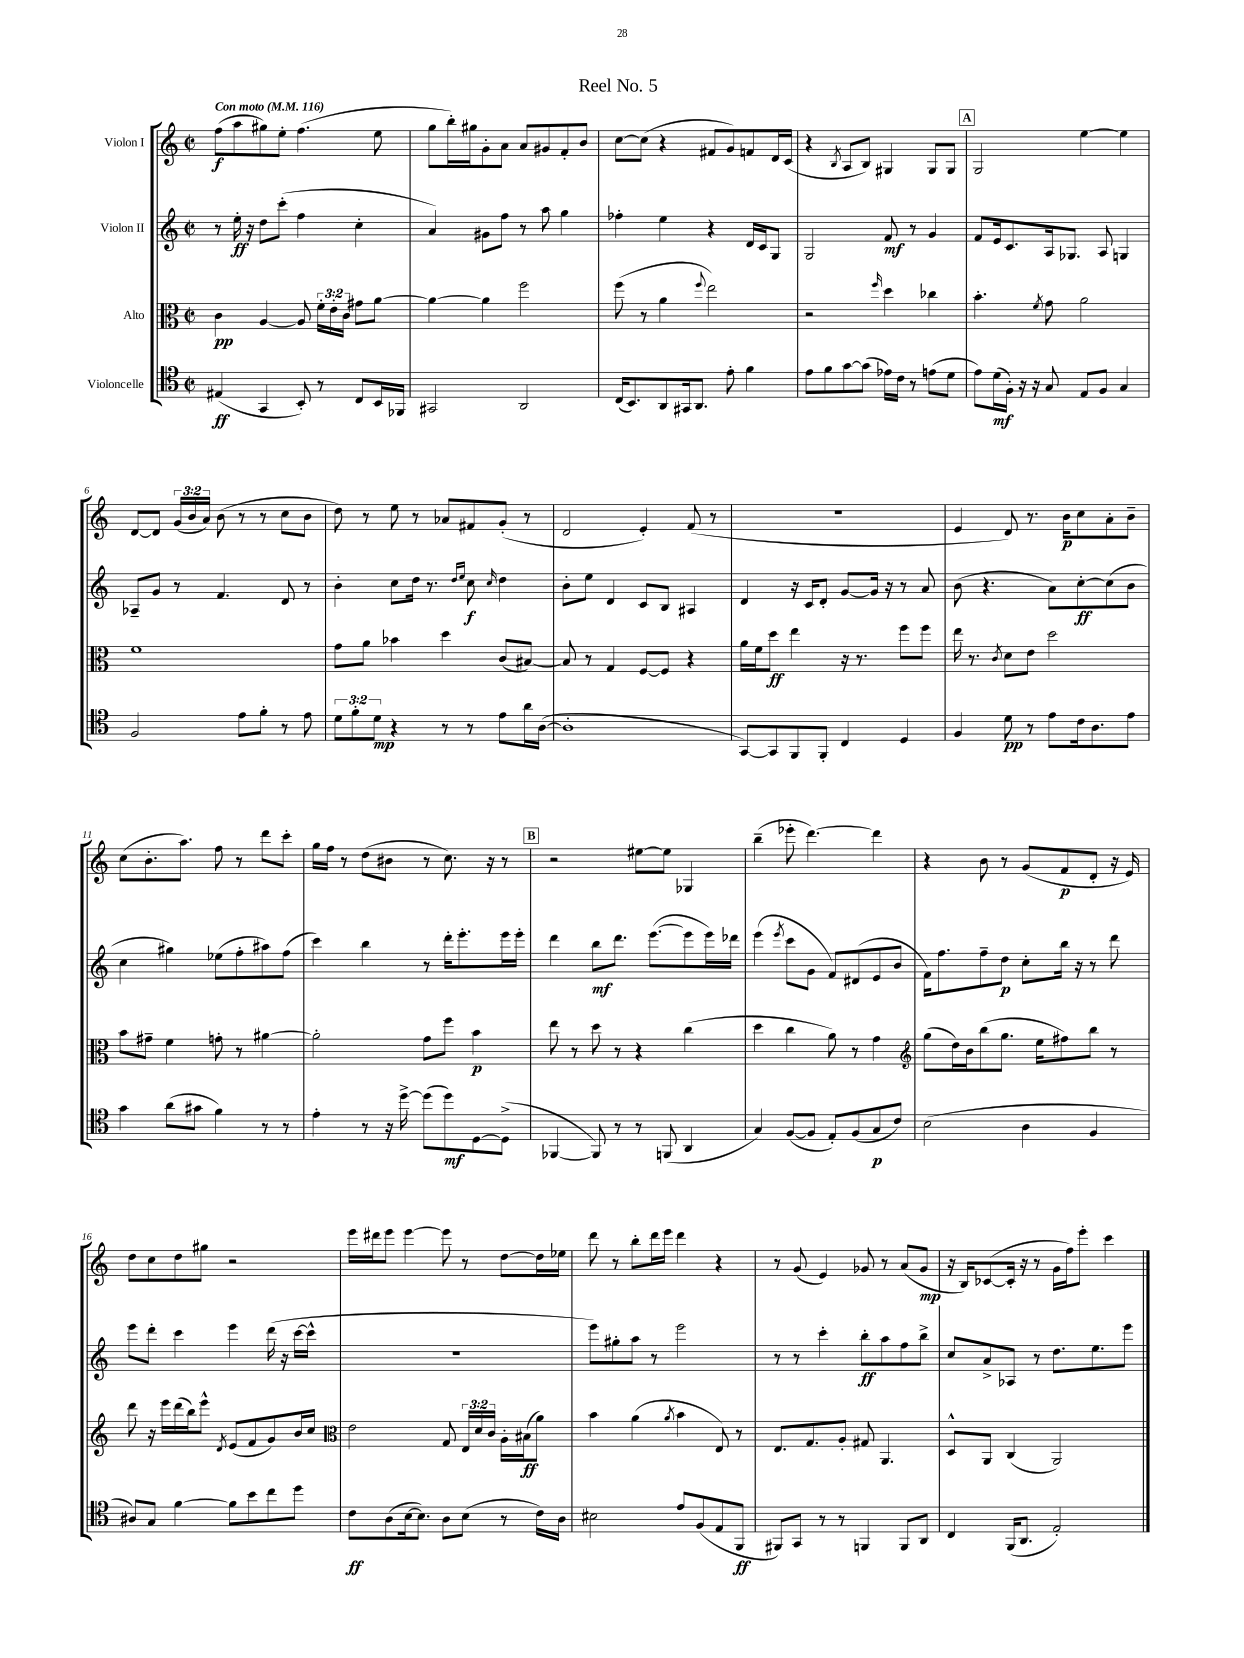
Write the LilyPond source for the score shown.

\header { title = "Reel No. 5" }
<<
\new StaffGroup <<
\new Staff = "s0" \with { instrumentName = "Violon I" } {
    \clef treble \key c \major \defaultTimeSignature \time 2/2 \override Staff.TupletNumber.text = #tuplet-number::calc-fraction-text \tempo "Con moto" 4 = 116
    \autoBeamOff f''8[\f( a''8 gis''8) e''8]-. f''4.( e''8 |
    g''8[ b''16-.) gis''16 g'8-. a'8] a'8[ gis'8 f'8-. b'8] |
    c''8[~ c''8]( r4 fis'8[ g'8) f'8 d'16 c'16]( |
    r4 \acciaccatura { b8 } a8[ b8]) gis4 gis8[ gis8] |
    \mark \markup { \box "A" } g2 e''4~ e''4 |
    d'8[~ d'8] \tuplet 3/2 { g'16[( b'16 a'16]) } b'8( r8 r8 c''8[ b'8] |
    d''8) r8 e''8 r8 aes'8[ fis'8 g'8]-.( r8 |
    d'2 e'4-.) f'8( r8 |
    R1 |
    e'4 d'8) r8. b'16[\p c''8 a'8-. b'8]-- |
    c''8[( b'8.-. a''8.]) f''8 r8 d'''8[ c'''8]-. |
    g''16[ f''16] r8 d''8[( bis'8] r8 c''8.) r16 r8 |
    \mark \markup { \box "B" } r2 eis''8[~ eis''8] ges4 |
    b''4--( ees'''8-. d'''4.~) d'''4 |
    r4 b'8 r8 g'8[( f'8\p d'8]-. r16 e'16) |
    d''8[ c''8 d''8 gis''8] r2 |
    e'''16[ dis'''16 e'''8] e'''4~ e'''8 r8 d''8[~ d''16 ees''16] |
    d'''8 r8 b''8[-. d'''16 e'''16] d'''4 r4 |
    r8 g'8( e'4) ges'8 r8 a'8[( ges'8]\mp |
    r16 b16[) ces'8~( ces'16]-. r16 r8 g'16[ f''16) e'''8]-. c'''4 \bar "|." |
}
\new Staff = "s1" \with { instrumentName = "Violon II" } {
    \clef treble \key c \major \defaultTimeSignature \time 2/2
    \autoBeamOff r8 e''16-.\ff r16 d''8[ c'''8]-.( f''4 c''4-. |
    a'4) gis'8[ f''8] r8 a''8 g''4 |
    fes''4-. e''4 r4 d'16[ c'16 g8] |
    g2 f'8\mf r8 g'4 |
    \mark \markup { \box "A" } f'8[ e'16 c'8. a16 ges8.] a8 g4 |
    aes8[-- g'8] r8 f'4. d'8 r8 |
    b'4-. c''8[ d''16] r8. \grace { d''16[ e''16] } c''8\f \grace { c''16 } d''4 |
    b'8[-. e''8] d'4 c'8[ b8] ais4 |
    d'4 r16 c'16[ d'8]-. g'8[~ g'16] r16 r8 a'8 |
    b'8( r4. a'8[) c''8~-.\ff c''8( b'8] |
    c''4 gis''4) ees''8[( f''8-. ais''8) f''8]( |
    c'''4) b''4 r8 d'''16[-. e'''8.-. e'''16 e'''16]-. |
    \mark \markup { \box "B" } d'''4 b''8[\mf d'''8.] e'''8.[~( e'''8 e'''16) des'''16] |
    e'''4( \acciaccatura { e'''8 } c'''8[ g'8] f'8[) dis'8( e'8 b'8] |
    f'16[) f''8. f''8-- d''8]\p c''8[-. b''16] r16 r8 d'''8 |
    e'''8[ d'''8]-. c'''4 e'''4 d'''16( r16 c'''16[~ c'''16]-^ |
    r1 |
    e'''8[) gis''8-. a''8] r8 e'''2 |
    r8 r8 c'''4-. b''8[-.\ff a''8 f''8 b''8]-> |
    c''8[ a'8-> aes8] r8 d''8.[ e''8. e'''8] \bar "|." |
}
\new Staff = "s2" \with { instrumentName = "Alto" } {
    \clef alto \key c \major \defaultTimeSignature \time 2/2 \override Staff.TupletNumber.text = #tuplet-number::calc-fraction-text
    \autoBeamOff c'4\pp a4~ a8 \tuplet 3/2 { f'16[-. e'16-. c'16] } gis'8[ a'8]~ |
    a'4~ a'4 f''2 |
    f''8( r8 a'4 \appoggiatura { f''8 } e''2) |
    r2 \grace { f''16 } d''4 ces''4 |
    \mark \markup { \box "A" } b'4.-. \acciaccatura { f'8 } g'8 a'2 |
    f'1 |
    g'8[ a'8] bes'4 d''4 c'8[( bis8]~) |
    bis8 r8 g4 f8[~ f8] r4 |
    a'16[ f'16 d''8]\ff e''4 r16 r8. f''8[ f''8] |
    e''16 r8. \acciaccatura { c'8 } d'8[ e'8] d''2 |
    b'8[ gis'8]-- f'4 g'8-. r8 ais'4~ |
    ais'2-. g'8[ f''8] b'4\p |
    \mark \markup { \box "B" } e''8 r8 d''8 r8 r4 c''4( |
    d''4 c''4 a'8) r8 g'4 |
    \clef treble g''8[( d''16) b'16 b''8( g''8.] e''16[ fis''8) b''8] r8 |
    d'''8 r16 e'''16[ d'''16( b''16) e'''8]-^ \acciaccatura { d'8 } e'8[( f'8 g'8) b'16 c''16] |
    \clef alto e'2 g8 \tuplet 3/2 { e16[ d'16 c'16] } a16[-. bis16\ff( a'8]) |
    b'4 a'4( \acciaccatura { a'8 } b'4 e8) r8 |
    e8.[ g8. a8]-. gis8 a,4. |
    d8[-^ a,8] c4( a,2) \bar "|." |
}
\new Staff = "s3" \with { instrumentName = "Violoncelle" } {
    \clef tenor \key c \major \defaultTimeSignature \time 2/2 \override Staff.TupletNumber.text = #tuplet-number::calc-fraction-text
    \autoBeamOff eis4\ff( g,4 b,8-.) r8 c8[ b,16 fes,16] |
    gis,2 a,2 |
    c16[( b,8.) a,8 gis,16 a,8.] e'8-. f'4 |
    e'8[ f'8 g'8~ g'8]( ees'16[) c'16] r8 e'8[( d'8] |
    \mark \markup { \box "A" } e'8[) d'16\mf( f16]-.) r16 r16 g8 e8[ f8] g4 |
    f2 e'8[ f'8]-. r8 e'8 |
    \tuplet 3/2 { d'8[ f'8-. d'8]\mp } r4 r8 r8 e'8[ a'16 a16]~( |
    a1-. |
    g,8[~) g,8 f,8 f,8]-. c4 d4 |
    f4 d'8\pp r8 e'8[ c'16 a8. e'8] |
    g'4 a'8[( gis'8] f'4) r8 r8 |
    e'4-. r8 r16 d''16~-> d''8[( d''8\mf) d8~ d8]->( |
    \mark \markup { \box "B" } fes,4~ fes,8) r8 r8 f,8( a,4 |
    g4) f8[~( f8] e8[-.) f8( g8\p c'8]) |
    b2( a4 f4 |
    ais8[) g8] f'4~ f'8[ b'8 c''8 d''8] |
    c'8[\ff a8( b16~ b8.]) a8[ b8]( r8 c'16[) a16] |
    bis2 e'8[ f8( e8 f,8]\ff |
    fis,8[) g,8] r8 r8 f,4 f,8[ a,8] |
    c4 f,16[( a,8.] e2-.) \bar "|." |
}
>>
>>
